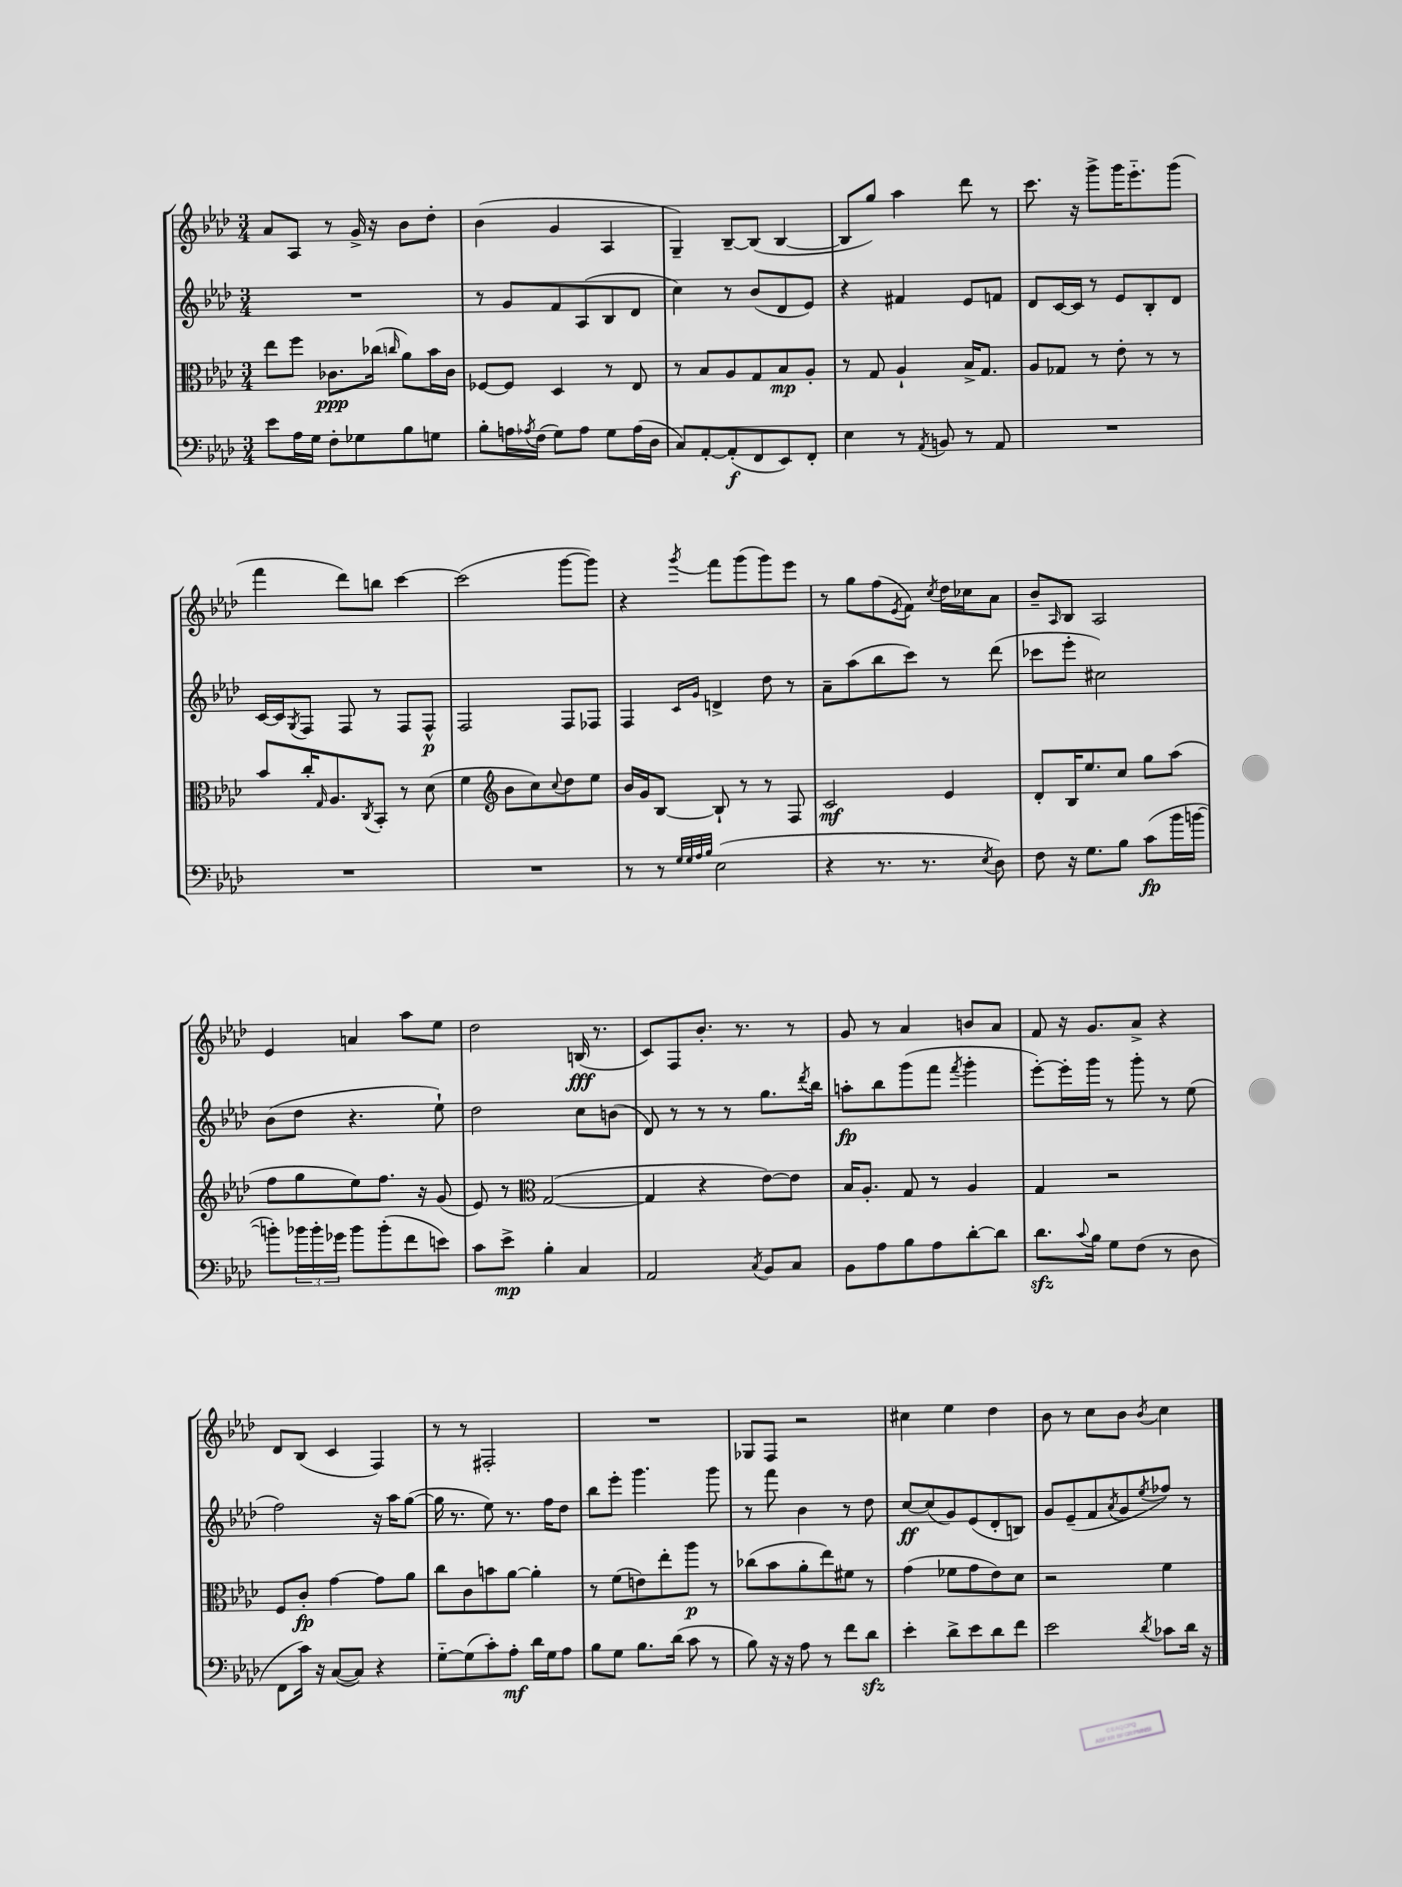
<<
\new StaffGroup <<
\new Staff = "s0" {
    \clef treble \key aes \major \numericTimeSignature \time 3/4
    aes'8 aes8 r8 g'16-> r16 bes'8 des''8-. |
    bes'4( g'4 aes4 |
    g4--) bes8~-- bes8( bes4~ |
    bes8 g''8) aes''4 des'''8 r8 |
    c'''8. r16 g'''8-> g'''16 ees'''8.-_ g'''8( |
    f'''4 des'''8) b''8 c'''4~ |
    c'''2( g'''8~ g'''8) |
    r4 \acciaccatura { g'''8 } f'''8 g'''8( g'''8) ees'''8 |
    r8 g''8 f''8( \acciaccatura { ees'8 } f'8) \acciaccatura { c''8 } des''16 ces''16 aes'8 |
    bes'8-- \grace { aes16 } bes8 aes2 |
    ees'4 a'4 aes''8 ees''8 |
    des''2 b16\fff( r8. |
    c'8) f8 bes'8.-. r8. r8 |
    g'8 r8 aes'4 b'8 aes'8 |
    f'8 r16 g'8. aes'8-> r4 |
    des'8 bes8( c'4 f4) |
    r8 r8 fis2-. |
    R2. |
    ges8 f8 r2 |
    cis''4 ees''4 des''4 |
    bes'8 r8 c''8 bes'8 \acciaccatura { bes'8 } c''4 \bar "|." |
}
\new Staff = "s1" {
    \clef treble \key aes \major \numericTimeSignature \time 3/4
    R2. |
    r8 g'8 f'8 aes8( bes8 des'8 |
    c''4) r8 bes'8( des'8 ees'8) |
    r4 fis'4 ees'8 f'8 |
    des'8 c'16~ c'16 r8 ees'8 bes8-. des'8 |
    c'16~ c'16 \acciaccatura { g8 } f8 f8 r8 f8 f8-^\p |
    f2 f8 fes8 |
    f4 \grace { c'16 g'16 } d'4-> des''8 r8 |
    aes'8-- aes''8( bes''8 c'''8) r8 des'''8( |
    ces'''8 ees'''8-. cis''2) |
    bes'8( des''8 r4. ees''8-!) |
    des''2 c''8 b'8( |
    des'8) r8 r8 r8 g''8. \acciaccatura { des'''8 } bes''16 |
    a''8-.\fp bes''8 g'''8( f'''8 \acciaccatura { f'''8 } g'''4-. |
    ees'''8~-.) ees'''16-. g'''16 r8 g'''8-. r8 ees''8( |
    f''2) r16 aes''16 g''8~( |
    g''16 r8. ees''8) r8. f''16 des''8 |
    bes''8 ees'''8-. g'''4. g'''8 |
    r8 f'''8 bes'4 r8 des''8 |
    c''8~\ff c''8( g'8) ees'8( des'8-. b8) |
    g'8 ees'8--( f'8 \acciaccatura { aes'8 } g'8 \acciaccatura { ees''8 } fes''8) r8 \bar "|." |
}
\new Staff = "s2" {
    \clef alto \key aes \major \numericTimeSignature \time 3/4
    ees''8 f''8 ces'8.\ppp ces''16( \grace { c''16 } aes'8) bes'16 ces'16 |
    fes8~ fes8 des4 r8 ees8 |
    r8 bes8 aes8 g8 bes8\mp aes8-. |
    r8 g8 aes4-! bes16-> g8. |
    aes8 ges8 r8 ees'8-. r8 r8 |
    bes'8 c''16-. \grace { g16 } aes8. \acciaccatura { c8 } bes,8-. r8 des'8( |
    f'4 \clef treble bes'8 c''8) \appoggiatura { c''8 } des''8 ees''8 |
    bes'16 g'16 bes8~ bes8-! r8 r8 f8 |
    c'2\mf ees'4 |
    des'8-. bes16 ees''8. c''8 g''8 aes''8( |
    f''8 g''8 ees''8) f''8. r16 g'8( |
    ees'8) r8 \clef alto g2~( |
    g4 r4 ees'8~) ees'8 |
    bes16 aes8.-. g8 r8 aes4 |
    g4 r2 |
    f8 c'8-.\fp g'4~ g'8 aes'8 |
    c''8 c'8 b'8 aes'8~ aes'4-. |
    r8 f'8( e'8) ees''8-. aes''8\p r8 |
    ces''8( bes'8 aes'8-. ees''8) fis'8 r8 |
    g'4( fes'8 g'8 ees'8) des'8 |
    r2 f'4 \bar "|." |
}
\new Staff = "s3" {
    \clef bass \key aes \major \numericTimeSignature \time 3/4
    ees'8 aes16 g16 f8-. ges8 bes8 g8 |
    bes8-. a16 \acciaccatura { aes8 } f16( g8) aes8 g8 aes16( des16 |
    c8) aes,8~-. aes,8-.\f( f,8 ees,8) f,8-. |
    ees4 r8 \acciaccatura { aes,8 } b,8 r8 aes,8 |
    R2. |
    R2. |
    R2. |
    r8 r8 \grace { g32 g32 aes32 bes32 } ees2( |
    r4 r8. r8. \acciaccatura { ees8 } des8) |
    f8 r16 g8. bes8 c'8\fp( bes'16 b'16~ |
    b'8-.) \tuplet 3/2 { bes'16 bes'16-. ges'16 } bes'8 bes'8-.( f'8 e'8) |
    c'8 ees'8->\mp bes4-. c4 |
    aes,2 \acciaccatura { c8 } bes,8 c8 |
    bes,8 aes8 bes8 aes8 des'8~-. des'8 |
    des'8.\sfz \appoggiatura { c'8 } bes16 g8 f8( r8 des8 |
    f,8 c'16) r16 c8~( c8) r4 |
    g8~-_ g8( c'8-.) aes8-.\mf des'16 g16 aes8 |
    bes8 g8 bes8. des'16( c'8 r8 |
    bes8) r16 r16 aes8 r8 f'8 des'8\sfz |
    ees'4-. des'8-> ees'8 des'8 f'8 |
    ees'2 \acciaccatura { des'8 } ces'8 des'16 r16 \bar "|." |
}
>>
>>
\layout { \context { \Score \remove "Bar_number_engraver" } }
